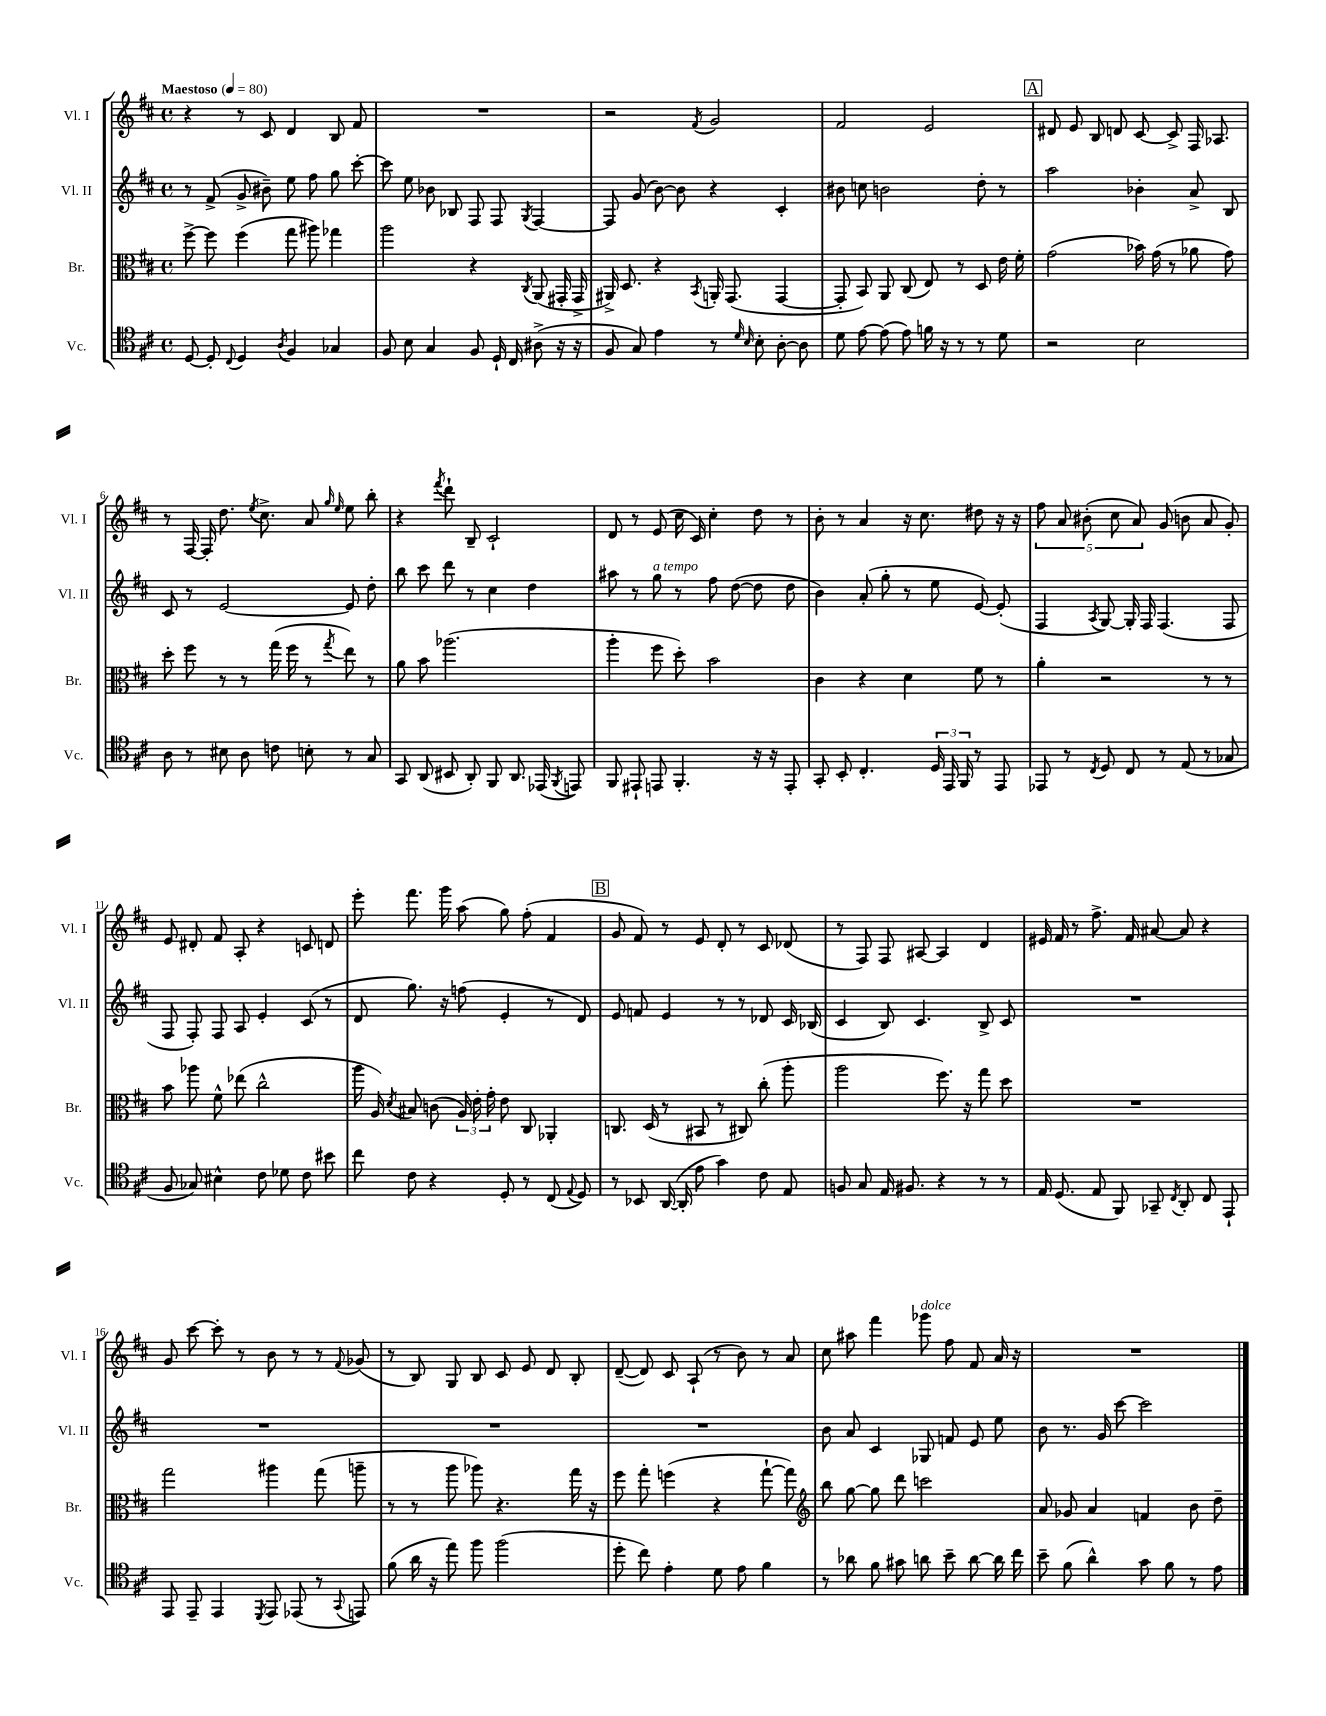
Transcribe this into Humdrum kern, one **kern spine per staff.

**kern	**kern	**kern	**kern
*part4	*part3	*part2	*part1
*staff4	*staff3	*staff2	*staff1
*I"Vc.	*I"Br.	*I"Vl. II	*I"Vl. I
*I'Vc.	*I'Br.	*I'Vl. II	*I'Vl. I
*clefC4	*clefC3	*clefG2	*clefG2
*k[f#c#]	*k[f#c#]	*k[f#c#]	*k[f#c#]
*M4/4	*M4/4	*M4/4	*M4/4
*met(c)	*met(c)	*met(c)	*met(c)
*MM80	*MM80	*MM80	*MM80
=1	=1	=1	=1
!	!	!	!LO:TX:a:B:t=Maestoso
[8D/	[8ff#^\	8r	4r
8D'/]	8ff#\]	(8f#^/	.
8qqC#/	.	.	.
4D/	(4ff#\	8g^/	8r
.	.	8b#X~\)	8c#/
8qA/	.	.	.
4F#/	8gg\	8ee\	4d/
.	8aa#X\)	8ff#\	.
4G-X/	4gg-X\	8gg\	8B/
.	.	[8ccc#'\	8f#/
=2	=2	=2	=2
8F#/	2aa\	8ccc#\]	1r
8B\	.	8ee\	.
4G/	.	8b-X\	.
.	.	8B-X/	.
8F#/	4r	8F#/	.
16D`/	.	8F#/	.
16C#/	.	.	.
.	8qC#/	8qG/	.
(8A#X^\	(8AA/	[4F#/	.
16r	16GG#X'/	.	.
16r	16GG#^/	.	.
=3	=3	=3	=3
8F#/	16AA#X^/)	8F#/]	2r
.	8.D/	.	.
8G/)	.	(8g/	.
4e\	4r	[8b\)	.
.	.	8b\]	.
.	8qBB/	.	8qf#/
8r	16AAn'/	4r	2g/
.	(8.GG/	.	.
16qqd/	.	.	.
16qqB/	.	.	.
8B'\	.	.	.
[8A'\	[4GG/	4c#'/	.
8A\]	.	.	.
=4	=4	=4	=4
8d\	8GG'/]	8b#X\	2f#/
[8e\	8BB/)	8ccn\	.
(8e\]	8AA/	2bn\	.
8e\)	(8C#/	.	.
16fn\	8E/)	.	2e/
16r	.	.	.
8r	8r	.	.
8r	8D/	8dd'\	.
8d\	16e\	8r	.
.	16f#'\	.	.
!!LO:REH:place=s1:t=A
=5	=5	=5	=5
2r	(2g\	2aa\	8d#X/
.	.	.	8e/
.	.	.	8B/
.	.	.	8dn/
2B\	16b-X\)	4b-X'\	[8c#/
.	(16g\	.	.
.	8r	.	8c#^/]
.	8a-X\	8a^/	16F#/
.	.	.	8.A-X/
.	8g\)	8B/	.
!!LO:LB:g=z
=6	=6	=6	=6
8A\	8dd'\	8c#/	8r
8r	8ff#\	8r	[16F#/
.	.	.	16F#'/]
8B#X\	8r	[2e/	8.dd\
8A\	8r	.	.
.	.	.	8qee/
.	.	.	8.cc#^\
8cn\	(16gg\	.	.
.	16ff#\	.	.
8Bn'\	8r	.	8a/
.	.	.	16qqgg/
.	8qgg/	.	16qqee/
8r	8ee\)	8e/]	8ee\
8G/	8r	8dd'\	8bb'\
=7	=7	=7	=7
8GG/	8a\	8bb\	4r
(8AA/	8b\	8ccc#\	.
.	.	.	8qfff#/
8BB#X/	(2.aa-X\	8ddd\	8ddd`\
8AA'/)	.	8r	8B~/
8FF#/	.	4cc#\	2c#`/
8.AA/	.	.	.
.	.	4dd\	.
(16EE-X/	.	.	.
8qFF#/	.	.	.
8EEn/)	.	.	.
=8	=8	=8	=8
8FF#/	4aa'\	8aa#X\	8d/
8EE#X`/	.	8r	8r
!	!	!LO:TX:a:i:t=a tempo	!
8EEn/	8ff#\	8gg\	(8e/
4.FF#'/	8dd'\)	8r	16cc#\
.	.	.	16c#/)
.	2b\	8ff#\	4cc#'\
.	.	([8dd\	.
16r	.	8dd\]	8dd\
16r	.	.	.
8EE'/	.	8dd\	8r
=9	=9	=9	=9
8GG'/	4c#\	4b\)	8b'\
8BB'/	.	.	8r
4.C#'/	4r	(8a'/	4a/
.	.	8gg'\	.
.	4d\	8r	16r
.	.	.	8.cc#\
24D/	.	8ee\	.
24EE/	.	.	.
24FF#/	.	.	.
8r	8f#\	[8e/)	8dd#X\
8EE/	8r	(8e'/]	16r
.	.	.	16r
=10	=10	=10	=10
8EE-X/	4a'\	4F#/	10ff#\
.	.	.	10a/
8r	.	.	.
.	.	.	(10b#X'\
8qC#/	.	8qA/	.
8D/	2r	[8G/)	.
.	.	.	10cc#\
8C#/	.	16G'/]	.
.	.	.	10a/)
.	.	16F#/	.
8r	.	(4.F#/	(8g/
(8E/	.	.	8bn\
8r	8r	.	8a/
8G-X/	8r	8F#/	8g'/)
!!LO:LB:g=z
=11	=11	=11	=11
8F#/	8b\	8F#/	8e/
8G-X/)	8aa-X\	8F#'/)	8d#X'/
4B#X^^\	8f#^^\	8F#/	8f#/
.	(8ee-X\	8A/	8A'/
8c#\	2cc#^^\	4e'/	4r
8d-X\	.	.	.
8c#\	.	(8c#/	8cn/
8b#X\	.	8r	8dn/
=12	=12	=12	=12
8cc#\	16aa\	8d/	8eee'\
.	16A/)	.	.
.	8qd/	.	.
8c#\	8B#X/	8.gg\)	8.fff#\
4r	(8cn\	.	.
.	.	16r	16ggg\
.	24A/)	(8ffn\	(8aa\
.	24e'\	.	.
.	24g'\	.	.
8D'/	8e\	4e'/	8gg\)
8r	8C#/	.	(8ff#'\
(8C#/	4AA-X'/	8r	4f#/
8qqE/	.	.	.
8D/)	.	8d/)	.
!!LO:REH:place=s1:t=B
=13	=13	=13	=13
8r	8.Cn/	8e/	8g/
8BB-X/	.	8fn/	8f#/)
.	(16D/	.	.
([16AA/	8r	4e/	8r
16AA'/]	.	.	.
8e\	8BB#X/	.	8e/
4g\)	8r	8r	8d'/
.	8C#X/)	8r	8r
8c#\	(8cc#'\	8d-X/	8c#/
8E/	8aa'\	16c#/	(8d-X/
.	.	(16B-X/	.
=14	=14	=14	=14
8Fn/	2aa\	4c#/	8r
8G/	.	.	8F#/)
16E/	.	8B/)	8F#/
8.F#X/	.	.	.
.	.	4.c#/	[8A#X/
4r	8.ff#\)	.	4A#/]
.	16r	.	.
8r	8gg\	8B^/	4d/
8r	8dd\	8c#/	.
=15	=15	=15	=15
16E/	1r	1r	16e#X/
(8.D/	.	.	16f#/
.	.	.	8r
8E/	.	.	8.ff#^\
8FF#/)	.	.	.
.	.	.	16f#/
8GG-X~/	.	.	[8a#X/
8qC#/	.	.	.
8AA'/	.	.	8a#/]
8C#/	.	.	4r
8EE`/	.	.	.
!!LO:LB:g=z
=16	=16	=16	=16
8EE/	2gg\	1r	8g/
8EE~/	.	.	[8ccc#\
4EE/	.	.	8ccc#'\]
.	.	.	8r
8qDD/	.	.	.
8EE/	4aa#X\	.	8b\
(8EE-X/	.	.	8r
8r	(8gg\	.	8r
8qqGG/	.	.	8qqf#/
8EEn/)	8aan~\	.	(8g-X/
=17	=17	=17	=17
(8f#\	8r	1r	8r
16a\	8r	.	8B/)
16r	.	.	.
8ee\)	8aa\	.	8G/
8ff#\	8aa-X\)	.	8B/
(2ff#\	4.r	.	8c#/
.	.	.	8e/
.	.	.	8d/
.	16gg\	.	8B'/
.	16r	.	.
=18	=18	=18	=18
8dd'\	8ff#\	1r	([8d~/
8cc#\)	8gg'\	.	8d/])
4e'\	(4ffn\	.	8c#/
.	.	.	(8A`/
8d\	4r	.	8r
8e\	.	.	8b\)
4f#\	[8gg`\	.	8r
.	8gg\])	.	8a/
=19	=19	=19	=19
*	*clefG2	*	*
8r	8bb\	8b\	8cc#\
8a-X\	[8gg\	8a/	8aa#X\
8f#\	8gg\]	4c#/	4fff#\
8g#X\	8ddd\	.	.
!	!	!	!LO:TX:a:i:t=dolce
8an\	2cccn\	8G-X/	8ggg-X\
8b~\	.	8fn/	8ff#\
[8a\	.	8e/	8f#/
16a\]	.	8ee\	16a/
16cc#\	.	.	16r
=20	=20	=20	=20
8b~\	8a/	8b\	1r
(8f#\	8g-X/	8.r	.
4a^^\)	4a/	.	.
.	.	16g/	.
.	.	[8ccc#\	.
8g\	4fn/	2ccc#\]	.
8f#\	.	.	.
8r	8b\	.	.
8e\	8dd~\	.	.
==	==	==	==
*-	*-	*-	*-
